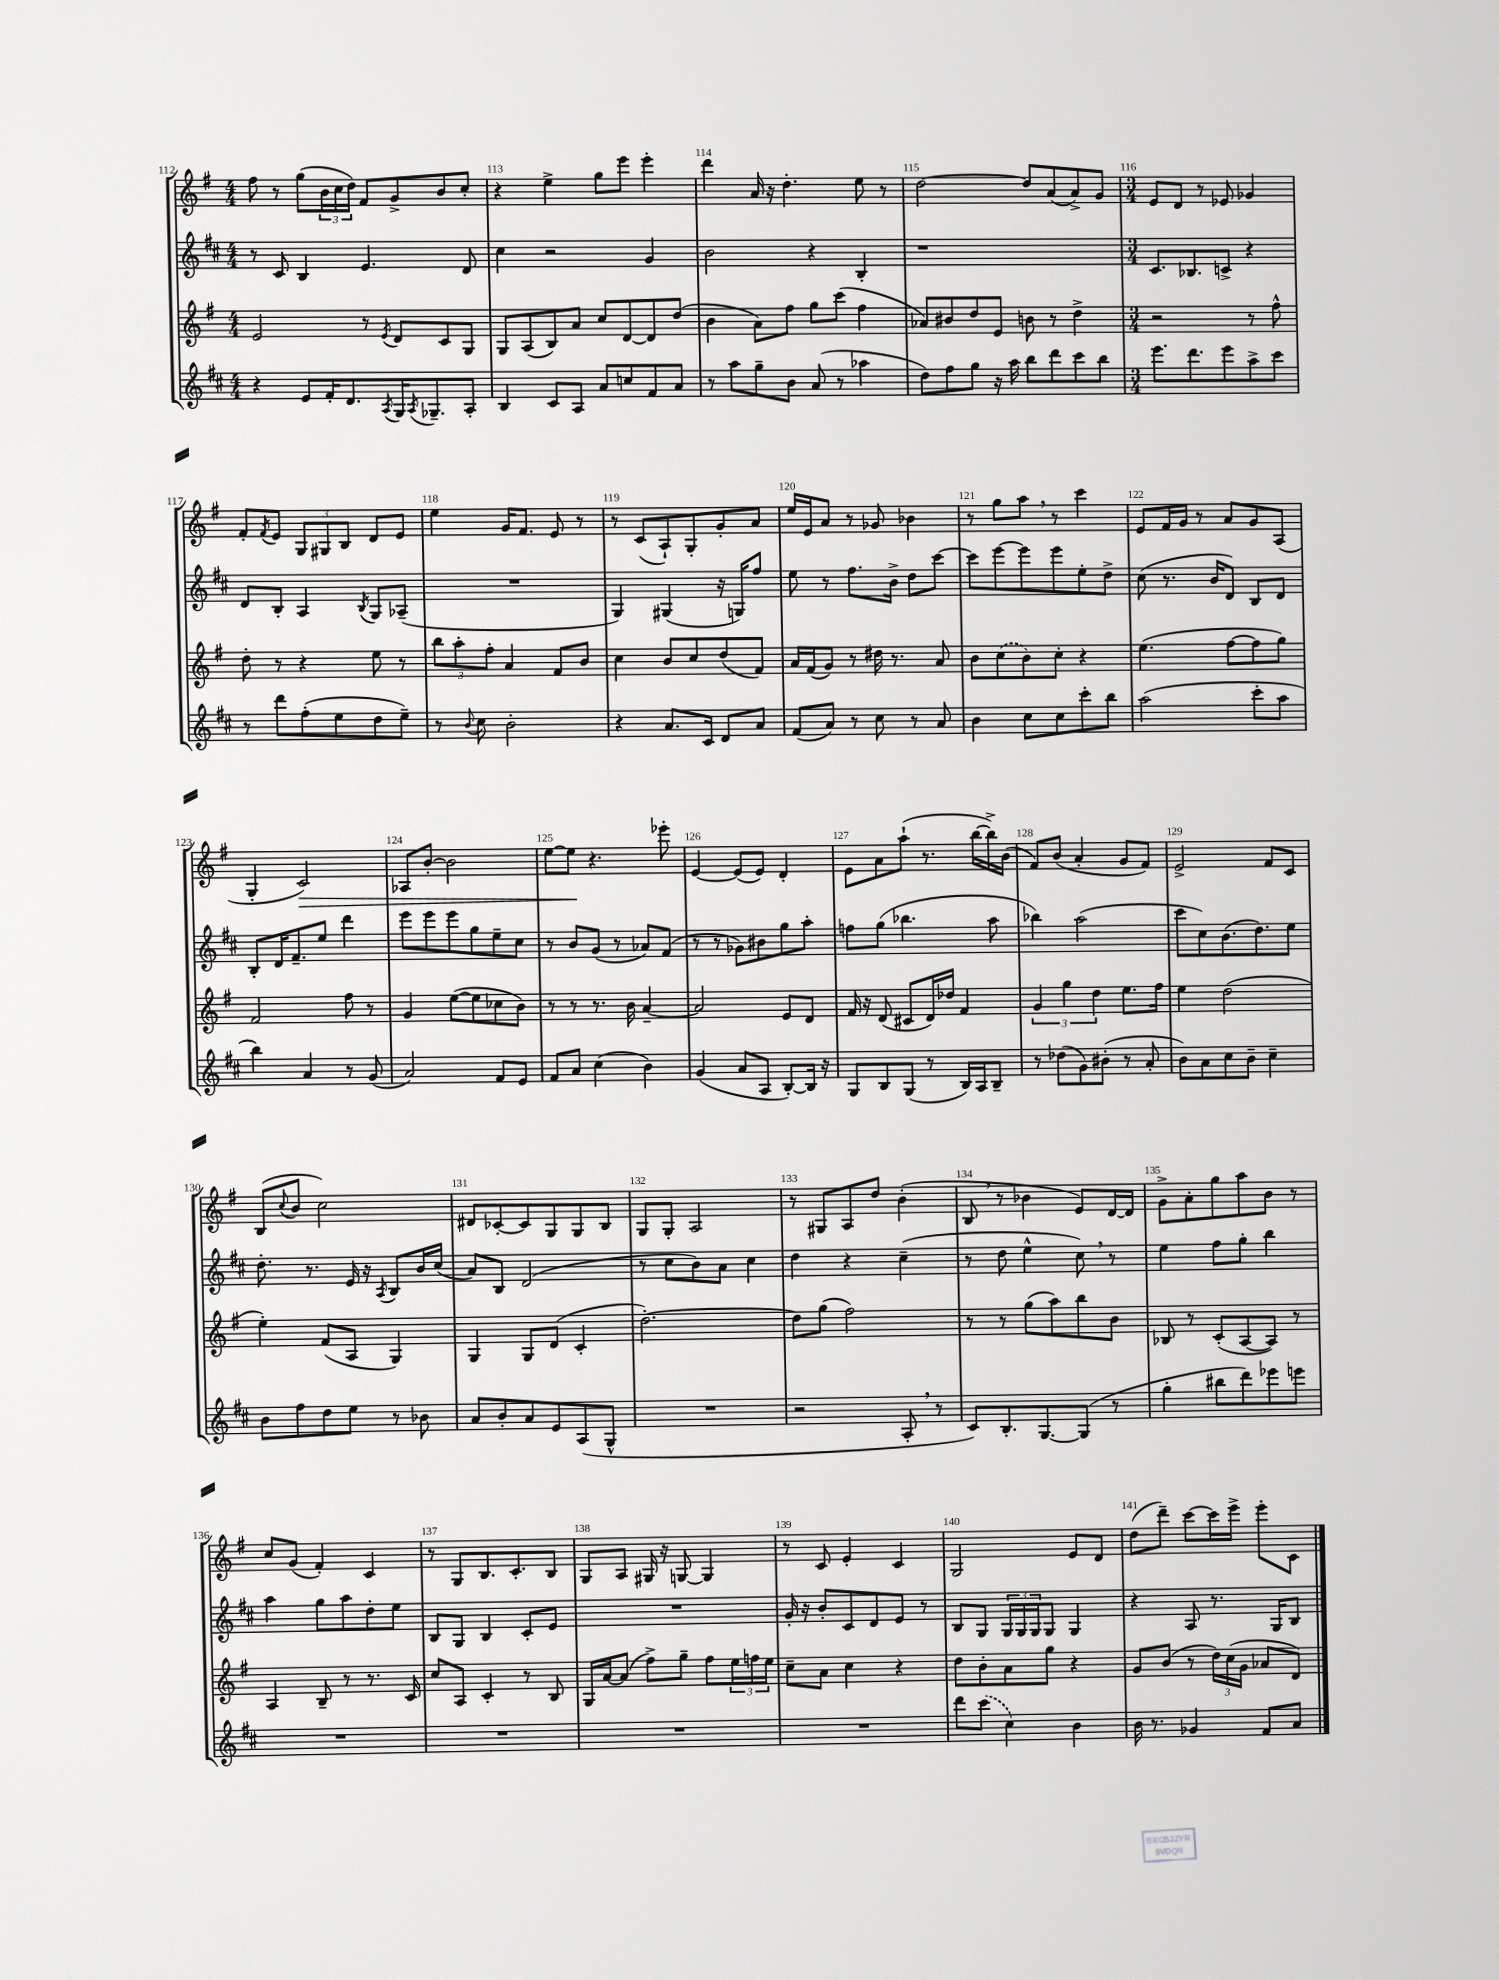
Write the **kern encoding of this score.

**kern	**kern	**kern	**kern	**dynam
*part4	*part3	*part2	*part1	*part1
*staff4	*staff3	*staff2	*staff1	*staff1
*clefG2	*clefG2	*clefG2	*clefG2	*
*k[f#c#]	*k[f#]	*k[f#c#]	*k[f#]	*
*M4/4	*M4/4	*M4/4	*M4/4	*
=112	=112	=112	=112	=112
4r	2e/	8r	8ff#\	.
.	.	8c#/	8r	.
8e/L	.	4B/	(8gg\L	.
16f#'/K	.	.	24b\L	.
.	.	.	24cc\	.
8.d/	.	.	.	.
.	.	.	24dd\JJ)	.
.	8r	4.e/	8f#/L	.
8qA/	8qe/	.	.	.
16G/K	8d/L	.	8g^/	.
8qA/	.	.	.	.
8.G-X~/	.	.	.	.
.	8c/	.	8b/	.
8A'/J	8G/J	8d/	8cc'/J	.
=113	=113	=113	=113	=113
4B/	8G/L	4cc#\	4r	.
.	(8A/	.	.	.
8c#/L	8B/)	2r	4ee^\	.
8A/J	8a/J	.	.	.
8a/L	8cc/L	.	8gg\L	.
8ccn/	[8d/	.	8eee\J	.
8f#/	8d/]	4g/	4eee'\	.
8a/J	(8dd/J	.	.	.
=114	=114	=114	=114	=114
8r	4b\	2b\	4ddd\	.
8aa\L	.	.	.	.
8gg~\	8a\L)	.	16a/	.
.	.	.	16r	.
8b\J	8ff#\J	.	4.dd'\	.
(8a/	8gg\L	4r	.	.
8r	(8ccc\J	.	.	.
4aa-X\	4ff#\	4B'/	8ee\	.
.	.	.	8r	.
=115	=115	=115	=115	=115
8dd\L)	8a-X/L)	1r	[2dd\	.
8ff#\	8b#X/	.	.	.
8gg\J	8dd/	.	.	.
16r	8e/J	.	.	.
16aa\	.	.	.	.
8bb\L	8bn\	.	8dd/L]	.
8ddd\	8r	.	(8a/	.
8ccc#\	4dd^\	.	8a^/)	.
8bb\J	.	.	8g/J	.
=116	=116	=116	=116	=116
*M3/4	*M3/4	*M3/4	*M3/4	*
8.eee\L	2r	8.c#/L	8e/L	.
.	.	.	8d/J	.
8.ddd\	.	8.B-X/	.	.
.	.	.	8r	.
8eee\	.	8cn^/J	8e-X/	.
8aa^\	8r	4r	4g-X/	.
8ccc#\J	8ff#^^\	.	.	.
!!LO:LB:g=z
=117	=117	=117	=117	=117
8r	8dd'\	8d/L	8f#'/L	.
.	.	.	8qf#/	.
8ddd\L	8r	8B'/J	8e/J	.
(8ff#'\	4r	4A/	12G/L	.
.	.	.	12G#X/	.
8ee\	.	.	.	.
.	.	.	12B/J	.
.	.	8qB/	.	.
8dd\	8ee\	8G/L	8d/L	.
8ee~\J)	8r	(8A-X~/J	8e/J	.
=118	=118	=118	=118	=118
8r	12bb\L	2.r	4ee\	.
.	12aa'\	.	.	.
8qqb/	.	.	.	.
8cc#\	.	.	.	.
.	12ff#'\J	.	.	.
2b'\	4a/	.	16g/KL	.
.	.	.	8.f#/J	.
.	8f#/L	.	8e/	.
.	8b/J	.	8r	.
=119	=119	=119	=119	=119
4r	4cc\	4G/)	8r	.
.	.	.	(8c/L	.
8.a/L	8b/L	(4G#X/	8A`/)	.
.	8cc/	.	8G'/	.
16c#/Jk	.	.	.	.
8d/L	(8dd/	16r	8g'/	.
.	.	16Gn/KL)	.	.
8a/J	8f#/J)	8ff#/J	8a/J	.
=120	=120	=120	=120	=120
(8f#/L	16a/LL	8ee\	16ee/LL	.
.	(16f#/J	.	16e/J	.
8a/J)	8g/J)	8r	8a/J	.
8r	8r	8.ff#\L	8r	.
8cc#\	16dd#X\	.	8g-X/	.
.	8.r	16b^\Jk	.	.
8r	.	8dd\L	4b-X\	.
8a/	8a/	[8ccc#\J	.	.
=121	=121	=121	=121	=121
4b\	8b\L	8ccc#\L]	8r	.
.	(8cc\	[8eee\	8gg\L	.
8cc#\L	8b\)	8eee\]	8aa,\J	.
8cc#\	8cc'\J	8eee\	8r	.
8ccc#'\	4r	8ee'\	4ccc\	.
8bb\J	.	8dd^\J	.	.
=122	=122	=122	=122	=122
(2aa\	(4.ee\	(8cc#\	8e/L	.
.	.	8.r	16f#/L	.
.	.	.	16g/JJ	.
.	.	.	8r	.
.	.	16b/KL	.	.
.	[8ff#\L	8d/J)	8a/L	.
8ccc#'\L	8ff#\]	8B/L	8g/	.
8aa\J	8gg\J)	8d/J	(8A/J	.
!!LO:LB:g=z
=123	=123	=123	=123	=123
4bb\)	2f#/	8B'/L	4G'/	.
.	.	16d/K	.	.
.	.	8.f#~/	.	.
!	!	!	!	!LO:HP:b
4a/	.	.	2c/)	>
.	.	8ee/J	.	.
8r	8ff#\	4ddd\	.	.
(8g/	8r	.	.	.
=124	=124	=124	=124	=124
2a/)	4g/	8eee\L	8A-X/L	.
.	.	8eee\	[8b'/J	.
.	([8ee\L	8eee\	2b\]	.
.	8ee\]	8gg\	.	.
8f#/L	8cc-X\	8ee~\	.	.
8e/J	8b\J)	8cc#\J	.	.
=125	=125	=125	=125	=125
8f#/L	8r	8r	[8ee\L	.
8a/J	8r	8b/L	8ee\J]	.
(4cc#\	8.r	(8g/J	4.r	]
.	.	8r	.	.
.	16b\	.	.	.
4b\)	[4a~/	8a-X/L)	.	.
.	.	(8f#/J	8eee-X'\	.
=126	=126	=126	=126	=126
(4g/	2a/]	8r	[4e/	.
.	.	8r	.	.
8a/L	.	8g-X\L)	(8e/L]	.
8A/J	.	8b#X\	8e/J)	.
[8B'/L)	8e/L	8gg\	4d'/	.
16B/Jk]	8d/J	8aa'\J	.	.
16r	.	.	.	.
=127	=127	=127	=127	=127
8G/L	16f#/	8ffn\L	8e\L	.
.	16r	.	.	.
8B/	(8d/	(8gg\J	8a\	.
(8G/J	8c#X/L	4.bb-X\	(8aa`\J	.
8r	16d/L)	.	8.r	.
.	16dd-X/JJ	.	.	.
16B/LL)	4f#/	.	.	.
16A/J	.	.	[16bb\LL	.
8B~/J	.	8aa\	16bb^\])	.
.	.	.	(16b\JJ	.
=128	=128	=128	=128	=128
8r	6g/	4bb-X\)	8f#/L)	.
(8dd-X\L	.	.	(8b/J	.
.	6gg\	.	.	.
8g\)	.	(2aa\	4a'/	.
.	6dd\	.	.	.
(8b#X'\J	.	.	.	.
8r	8.ee\L	.	8g/L	.
8a'/	.	.	8f#/J)	.
.	16ff#\Jk	.	.	.
=129	=129	=129	=129	=129
8b\L)	4ee\	8ccc#\L	2e^/	.
8a\	.	8cc#\)	.	.
8cc#\	(2dd\	(8.b\	.	.
8b~\J	.	.	.	.
.	.	8.dd\)	.	.
4cc#~\	.	.	8f#/L	.
.	.	8ee\J	8c/J	.
!!LO:LB:g=z
=130	=130	=130	=130	=130
8b\L	4ee'\)	8.dd'\	(8B/L	.
.	.	.	8qqcc/	.
8ff#\	.	.	8b/J	.
.	.	8.r	.	.
8dd\	(8f#/L	.	2cc\)	.
8ee\J	8A/J	16e/	.	.
.	.	16r	.	.
.	.	8qA/	.	.
8r	4G/)	8B/L	.	.
8b-X\	.	16b/L	.	.
.	.	(16cc#/JJ	.	.
=131	=131	=131	=131	=131
8a/L	4G/	8a/L)	8d#X/L	.
8b'/	.	8B/J	[8c-X'/	.
8a/	8G/L	(2d/	8c-/]	.
8e/	(8d/J	.	8G/	.
(8A/	4c'/	.	8G/	.
8G^^/J	.	.	8B/J	.
=132	=132	=132	=132	=132
2.r	[2.dd'\)	8r	8G/L	.
.	.	8cc#\L	8G'/J	.
.	.	8b\)	2A/	.
.	.	8a\J	.	.
.	.	4cc#\	.	.
=133	=133	=133	=133	=133
2r	8dd\L]	4dd\	8r	.
.	(8gg\J	.	8G#X/L	.
.	2ff#\)	4r	8A/	.
.	.	.	8dd/J	.
8A',/	.	(4cc#~\	(4b'\	.
8r	.	.	.	.
=134	=134	=134	=134	=134
8c#/L)	8r	8r	8B,/	.
8.B'/	8r	8dd\	8r	.
.	(8gg\L	4ee^^\	4b-X\	.
[8.G/	.	.	.	.
.	8aa\)	.	.	.
(8G/J]	8bb\	8cc#,\)	8e/L)	.
8r	8b\J	8r	[16d/L	.
.	.	.	16d/JJ]	.
=135	=135	=135	=135	=135
4gg'\	8B-X/	4ee\	8g^\L	.
.	8r	.	8a'\	.
8bb#X\L	(8c'/L	8ff#\L	8gg\	.
8ddd\)	[8A/	8gg'\J	8aa\	.
8eee-X\	8A/J])	4bb\	8b\J	.
8eeen\J	8r	.	8r	.
!!LO:LB:g=z
=136	=136	=136	=136	=136
2.r	4A/	4aa\	8cc/L	.
.	.	.	(8g/J	.
.	8B~/	8gg\L	4f#'/)	.
.	8r	8aa\	.	.
.	8.r	8dd'\	4c/	.
.	.	8ee\J	.	.
.	16c/	.	.	.
=137	=137	=137	=137	=137
2.r	8cc/L	8B/L	8r	.
.	8A/J	8G/J	8G/L	.
.	4c'/	4B/	8.B/	.
.	.	.	8.c'/	.
.	8r	8c#'/L	.	.
.	8B/	8e/J	8B/J	.
=138	=138	=138	=138	=138
2.r	16G/LL	2.r	8G/L	.
.	[16a/J	.	.	.
.	(8a/J]	.	8A/J	.
.	8ff#^\L)	.	16G#X/	.
.	.	.	16r	.
.	8gg~\J	.	[8Gn/	.
.	8ff#\L	.	4G/]	.
.	24ee\L	.	.	.
.	24ffn\	.	.	.
.	24ee\JJ	.	.	.
=139	=139	=139	=139	=139
2.r	8cc~\L	16g'/	8r	.
.	.	16r	.	.
.	8a\J	8b'/L	8c/	.
.	4cc\	8c#/	4e'/	.
.	.	8d/	.	.
.	4r	8e/J	4c/	.
.	.	8r	.	.
=140	=140	=140	=140	=140
8ddd\L	8dd\L	8B/L	2G/	.
(8ccc#\J	8b'\	8G/J	.	.
4cc#\)	8a\	24G/LL	.	.
.	.	24G/	.	.
.	.	24G/J	.	.
.	8gg\J	8G/J	.	.
4b\	4r	4G/	8e/L	.
.	.	.	8d/J	.
=141	=141	=141	=141	=141
16b\	8g/L	4r	(8dd\L	.
8.r	.	.	.	.
.	(8b/J	.	8ddd~\J)	.
4g-X/	8r	8A/	[8ccc\L	.
.	24dd\LL)	8.r	16ccc\L]	.
.	(24cc\	.	.	.
.	.	.	16eee^\JJ	.
.	24g\JJ	.	.	.
8f#/L	8a-X/L	.	8eee'\L	.
.	.	16G/KL	.	.
8a/J	8d/J)	8B/J	8c\J	.
==	==	==	==	==
*-	*-	*-	*-	*-
